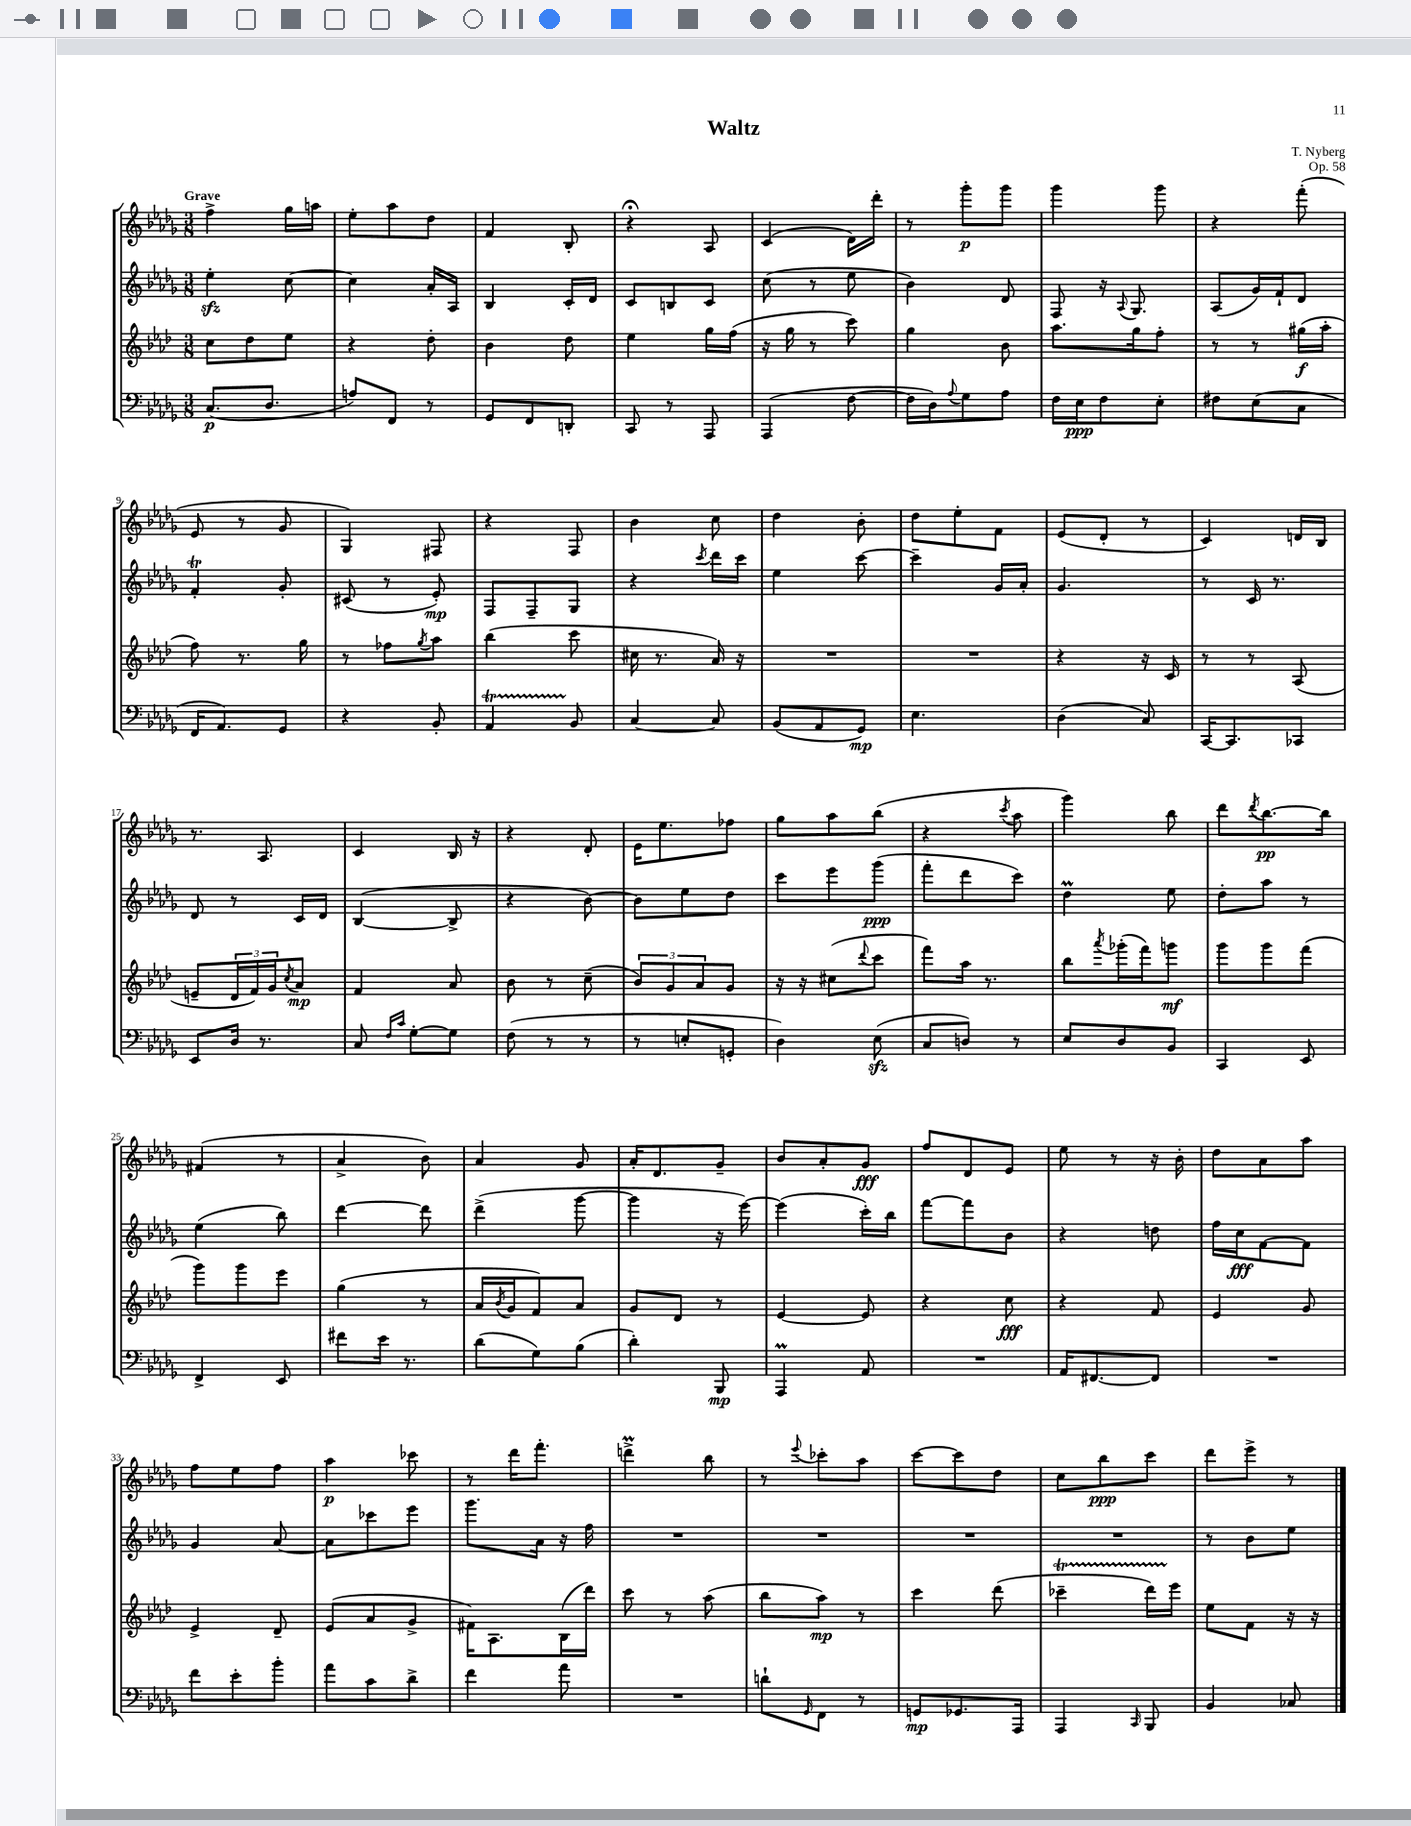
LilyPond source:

\header { title = "Waltz" composer = "T. Nyberg" opus = "Op. 58" }
<<
\new StaffGroup <<
\new Staff = "s0" {
    \clef treble \key des \major \numericTimeSignature \time 3/8 \tempo "Grave"
    f''4-> ges''16 a''16 |
    ees''8-. aes''8 des''8 |
    f'4 bes8-. |
    r4\fermata aes8 |
    c'4( des'16) des'''16-. |
    r8 ges'''8-.\p ges'''8 |
    ges'''4 ges'''8 |
    r4 f'''8-.( |
    ees'8 r8 ges'8 |
    ges4) fis8 |
    r4 f8 |
    bes'4 c''8 |
    des''4 bes'8-. |
    des''8 ees''8-. f'8 |
    ees'8( des'8-. r8 |
    c'4) d'16 bes16 |
    r8. aes8. |
    c'4 bes16 r16 |
    r4 des'8-. |
    ees'16 ees''8. fes''8 |
    ges''8 aes''8 bes''8( |
    r4 \acciaccatura { c'''8 } aes''8 |
    ges'''4) bes''8 |
    des'''8 \acciaccatura { des'''8 } bes''8.~\pp bes''16 |
    fis'4( r8 |
    aes'4-> bes'8) |
    aes'4 ges'8 |
    aes'16-. des'8. ges'8-- |
    bes'8 aes'8-. ges'8\fff |
    f''8 des'8 ees'8 |
    ees''8 r8 r16 bes'16-. |
    des''8 aes'8 aes''8 |
    f''8 ees''8 f''8 |
    aes''4\p ces'''8 |
    r8 des'''16 f'''8.-. |
    d'''4->\prall bes''8 |
    r8 \appoggiatura { ees'''8 } ces'''8-. aes''8 |
    c'''8~ c'''8 des''8 |
    c''8 bes''8\ppp c'''8 |
    des'''8 ees'''8-> r8 \bar "|." |
}
\new Staff = "s1" {
    \clef treble \key des \major \numericTimeSignature \time 3/8
    ees''4-.\sfz c''8~ |
    c''4 aes'16-. aes16 |
    bes4 c'16-. des'16 |
    c'8 b8 c'8 |
    c''8( r8 ees''8 |
    bes'4) des'8 |
    f8 r16 \appoggiatura { aes8 } ges8. |
    aes8( ges'16) f'16-! des'8 |
    f'4-.\trill ges'8-. |
    cis'8( r8 ees'8-.\mp) |
    f8 f8-- ges8 |
    r4 \acciaccatura { c'''8 } des'''16 c'''16 |
    ees''4 c'''8~ |
    c'''4-- ges'16 aes'16-. |
    ges'4. |
    r8 c'16 r8. |
    des'8 r8 c'16 des'16 |
    bes4~( bes8-> |
    r4 bes'8~) |
    bes'8 ees''8 des''8 |
    c'''8 ees'''8 ges'''8\ppp( |
    f'''8-. des'''8 c'''8) |
    des''4\prall ees''8 |
    des''8-. aes''8 r8 |
    ees''4( bes''8) |
    des'''4~ des'''8 |
    des'''4->( ges'''8~ |
    ges'''4 r16 ees'''16~) |
    ees'''4( c'''16-.) bes''16 |
    f'''8~ f'''8 bes'8 |
    r4 d''8 |
    f''16 c''16\fff f'8~ f'8 |
    ges'4 aes'8~ |
    aes'8 ces'''8 ees'''8 |
    ges'''8. aes'16 r16 f''16 |
    R4. |
    R4. |
    R4. |
    R4. |
    r8 bes'8 ees''8 \bar "|." |
}
\new Staff = "s2" {
    \clef treble \key aes \major \numericTimeSignature \time 3/8
    c''8 des''8 ees''8 |
    r4 des''8-. |
    bes'4 des''8 |
    ees''4 g''16 f''16( |
    r16 g''16 r8 c'''8) |
    g''4 bes'8 |
    aes''8. g''16 f''8-. |
    r8 r8 gis''16\f( aes''16-. |
    f''8) r8. g''16 |
    r8 fes''8 \acciaccatura { g''8 } aes''8 |
    bes''4( c'''8 |
    cis''16 r8. aes'16) r16 |
    R4. |
    R4. |
    r4 r16 c'16 |
    r8 r8 aes8( |
    e'8-- \tuplet 3/2 { des'16 f'16) g'16 } \acciaccatura { c''8 } aes'8\mp |
    f'4 aes'8 |
    bes'8 r8 c''8--( |
    \tuplet 3/2 { bes'8) g'8 aes'8 } g'8 |
    r16 r16 cis''8( \appoggiatura { des'''8 } c'''8 |
    f'''8) aes''16 r8. |
    bes''8 \acciaccatura { aes'''8 } ges'''16-.( f'''16) g'''8\mf |
    g'''8 g'''8 f'''8( |
    g'''8) g'''8 ees'''8 |
    g''4( r8 |
    aes'16 \acciaccatura { bes'8 } g'16 f'8) aes'8 |
    g'8 des'8 r8 |
    ees'4~ ees'8 |
    r4 c''8\fff |
    r4 f'8 |
    ees'4 g'8 |
    ees'4-> des'8-- |
    ees'8( aes'8 g'8-> |
    fis'16) aes8. bes16( des'''16) |
    c'''8 r8 aes''8( |
    bes''8 aes''8\mp) r8 |
    c'''4 des'''8( |
    ces'''4--\startTrillSpan des'''16) ees'''16\stopTrillSpan |
    ees''8 f'8 r16 r16 \bar "|." |
}
\new Staff = "s3" {
    \clef bass \key des \major \numericTimeSignature \time 3/8
    c8.\p( des8. |
    a8) f,8 r8 |
    ges,8 f,8 d,8-. |
    c,8 r8 aes,,8 |
    aes,,4( f8~ |
    f16 des16) \appoggiatura { aes8 } ges8 aes8 |
    f16 ees16\ppp f8 ees8-. |
    fis8 ees8( c8 |
    f,16 aes,8.) ges,8 |
    r4 bes,8-. |
    aes,4\startTrillSpan bes,8\stopTrillSpan |
    c4~ c8 |
    bes,8( aes,8 ges,8\mp) |
    ees4. |
    des4( c8) |
    c,16~ c,8. ces,8 |
    ees,8 des16 r8. |
    c8 \grace { f16 c'16 } ges8~-. ges8 |
    f8( r8 r8 |
    r8 e8-. g,8-. |
    des4) ees8\sfz( |
    c8 d8) r8 |
    ees8 des8 bes,8 |
    c,4 ees,8 |
    f,4-> ees,8 |
    fis'8 ees'16 r8. |
    des'8( ges8) bes8( |
    des'4-.) bes,,8\mp |
    aes,,4\prall aes,8 |
    R4. |
    aes,16 fis,8.~ fis,8 |
    R4. |
    f'8 ees'8-. bes'8-. |
    aes'8 c'8 des'8-> |
    f'4 aes'8 |
    R4. |
    d'8-! \grace { ges,16 } f,8 r8 |
    g,8\mp ges,8. aes,,16 |
    aes,,4 \grace { c,16 } bes,,8 |
    bes,4 ces8 \bar "|." |
}
>>
>>
